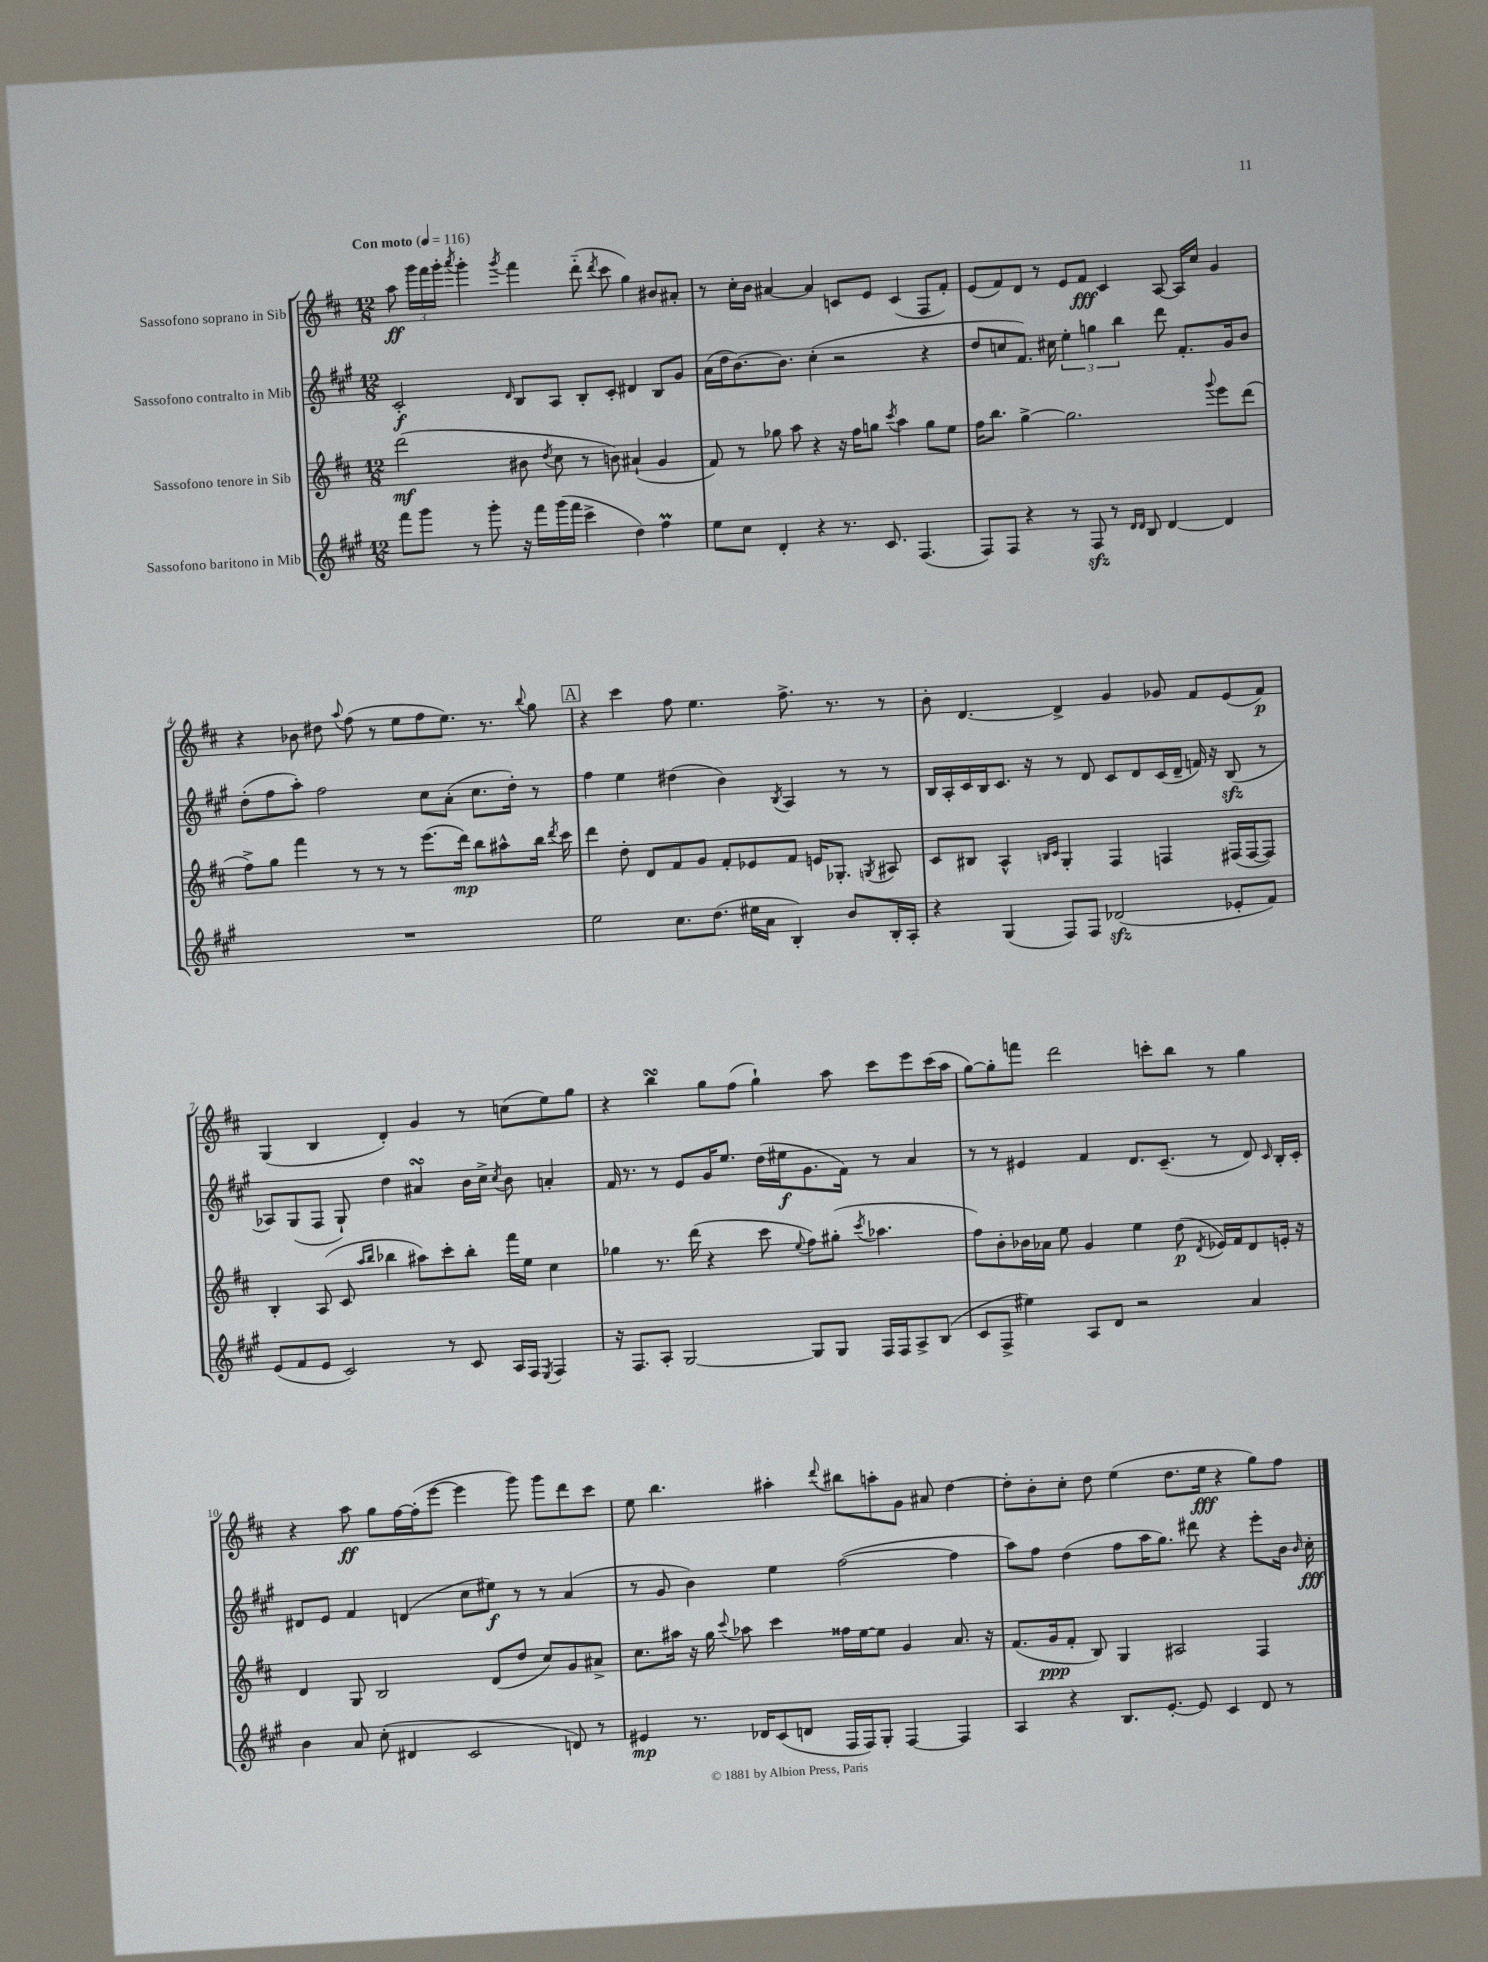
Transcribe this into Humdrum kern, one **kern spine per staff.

**kern	**dynam	**kern	**dynam	**kern	**dynam	**kern	**dynam
*part4	*part4	*part3	*part3	*part2	*part2	*part1	*part1
*staff4	*staff4	*staff3	*staff3	*staff2	*staff2	*staff1	*staff1
*I"Sassofono baritono in Mib	*	*I"Sassofono tenore in Sib	*	*I"Sassofono contralto in Mib	*	*I"Sassofono soprano in Sib	*
*clefG2	*	*clefG2	*	*clefG2	*	*clefG2	*
*k[f#c#g#]	*	*k[f#c#]	*	*k[f#c#g#]	*	*k[f#c#]	*
*M12/8	*	*M12/8	*	*M12/8	*	*M12/8	*
*MM116	*	*MM116	*	*MM116	*	*MM116	*
=1	=1	=1	=1	=1	=1	=1	=1
!	!	!	!	!	!	!LO:TX:a:B:t=Con moto	!
8fff#\L	.	(2ddd\	mf	2c#'/	f	8aa\	ff
8ggg#\J	.	.	.	.	.	24ggg\LL	.
.	.	.	.	.	.	24fff#\	.
.	.	.	.	.	.	24ggg'\JJ	.
.	.	.	.	.	.	8qaaa/	.
8r	.	.	.	.	.	4ggg'\	.
8ggg#'\	.	.	.	.	.	.	.
.	.	.	.	16qqd/	.	8qggg/	.
16r	.	8b#X\	.	8B/L	.	4fff#\	.
16fff#\LL	.	.	.	.	.	.	.
.	.	8qdd/	.	.	.	.	.
(16ggg#\	.	8cc#\	.	8A/J	.	.	.
16fff#\JJ	.	.	.	.	.	.	.
4ccc#^\	.	8r	.	8B'/L	.	(8ddd\	.
.	.	.	.	.	.	8qddd/	.
.	.	8bn\)	.	8c#'/J	.	8ccc#\	.
4dd\)	.	(4a#X`/	.	4d#X/	.	4gg\)	.
4ff#M\	.	4g/	.	8B/L	.	8b#X/L	.
.	.	.	.	8g#/J	.	8a#X'/J	.
=2	=2	=2	=2	=2	=2	=2	=2
8ee\L	.	8f#/)	.	(16a\LL	.	8r	.
.	.	.	.	16dd\J	.	.	.
8cc#\J	.	8r	.	[8.b\)	.	16cc#'\LL	.
.	.	.	.	.	.	16b\JJ	.
4d'/	.	8gg-X\	.	.	.	[4a#X/	.
.	.	.	.	8.b\J]	.	.	.
.	.	8aa\	.	.	.	.	.
4r	.	4r	.	(4cc#'\	.	4a#/]	.
8.r	.	16r	.	2r	.	8cn/L	.
.	.	16ff#\KL	.	.	.	.	.
.	.	8ggn\J	.	.	.	8e/J	.
8.c#/	.	.	.	.	.	.	.
.	.	8qccc#/	.	.	.	.	.
.	.	4aa\	.	.	.	(4c/	.
(4.F#/	.	.	.	.	.	.	.
.	.	8gg\L	.	4r	.	8F#/L	.
.	.	8ee\J	.	.	.	8f#'/J)	.
=3	=3	=3	=3	=3	=3	=3	=3
8F#/L)	.	16ff#\KL	.	8dd/L	.	(8e/L	.
.	.	8.bb\J	.	.	.	.	.
8F#/J	.	.	.	8ccn/	.	8f#/)	.
4r	.	[4gg^\	.	8.f#/J)	.	8d/J	.
.	.	.	.	.	.	8r	.
.	.	.	.	16cc#X\	.	.	.
8r	.	2.gg\]	.	6ee'\	.	8e/L	.
8F#zz/	.	.	.	.	.	8f#/J	fff
.	.	.	.	6ggn\	.	.	.
8r	.	.	.	.	.	4c#/	.
.	.	.	.	6bb\	.	.	.
16qqd/LL	.	.	.	.	.	.	.
16qqd/JJ	.	.	.	.	.	.	.
8B/	.	.	.	.	.	.	.
[4d/	.	.	.	8ddd\	.	[8A/	.
.	.	.	.	8.f#'/L	.	16A/LL]	.
.	.	.	.	.	.	16cc#/JJ	.
.	.	8qqggg/	.	.	.	.	.
4d/]	.	8eee\L	.	.	.	4g/	.
.	.	.	.	16g#/k	.	.	.
.	.	(8ddd\J	.	8b/J	.	.	.
!!LO:LB:g=z
=4	=4	=4	=4	=4	=4	=4	=4
1.r	.	8ff#^\L)	.	(8dd'\L	.	4r	.
.	.	8gg\J	.	8ff#\	.	.	.
.	.	4fff#\	.	8aa'\J)	.	8b-X\	.
.	.	.	.	2ff#\	.	8dd#X\	.
.	.	.	.	.	.	8qqaa/	.
.	.	8r	.	.	.	(8ff#\	.
.	.	8r	.	.	.	8r	.
.	.	8r	.	.	.	8ee\L	.
.	.	(8.eee\L	.	8cc#\L	.	8ff#\	.
.	.	.	.	(8a'\J	.	8.ee\J)	.
.	.	16ddd\Jk)	mp	.	.	.	.
.	.	8bb\L	.	8.cc#\L	.	.	.
.	.	.	.	.	.	8.r	.
.	.	8aa#X^^\	.	.	.	.	.
.	.	.	.	16dd'\Jk)	.	.	.
.	.	.	.	.	.	8qqbb/	.
.	.	16bb\Jk	.	8r	.	8gg\	.
.	.	8qddd/	.	.	.	.	.
.	.	16ccc#\	.	.	.	.	.
!!LO:REH:place=s1:t=A
=5	=5	=5	=5	=5	=5	=5	=5
2ee\	.	4ddd\	.	4ff#\	.	4r	.
.	.	8dd'\	.	4ee\	.	4ccc#\	.
.	.	8d/L	.	.	.	.	.
8.cc#\L	.	8f#/	.	(4dd#X\	.	8ff#\	.
.	.	8g/J	.	.	.	4.ee\	.
(8.dd\J	.	.	.	.	.	.	.
.	.	8f#'/L	.	4b\)	.	.	.
16ee#X\LL	.	8e-X/	.	.	.	.	.
16a\JJ	.	.	.	.	.	.	.
.	.	.	.	8qB/	.	.	.
4B'/)	.	8f#/J	.	4A/	.	8.ff#^\	.
.	.	16en/KL	.	.	.	.	.
.	.	8.G-X'/J	.	.	.	8.r	.
8b/L	.	.	.	8r	.	.	.
.	.	8qGn/	.	.	.	.	.
16B'/L	.	8A#X/	.	8r	.	8r	.
16A'/JJ	.	.	.	.	.	.	.
=6	=6	=6	=6	=6	=6	=6	=6
4r	.	8c#/L	.	16B/LL	.	8b'\	.
.	.	.	.	16A'/	.	.	.
.	.	8B#X/J	.	16c#/	.	[4.d/	.
.	.	.	.	16B/J	.	.	.
(4G#/	.	4A^^/	.	8.c#/J	.	.	.
.	.	.	.	16r	.	.	.
.	.	16qqBn/LL	.	.	.	.	.
.	.	16qqc#/JJ	.	.	.	.	.
8F#/L)	.	4G'/	.	8r	.	4d^/]	.
8F#/J	.	.	.	8d/	.	.	.
(2d-Xzz/	.	4F#/	.	8c#/L	.	4g/	.
.	.	.	.	8d/	.	.	.
.	.	4Fn/	.	(16c#/L	.	8g-X/	.
.	.	.	.	16d~/JJ	.	.	.
.	.	.	.	16fn/)	.	8f#/L	.
.	.	.	.	16r	.	.	.
8e-X'/L	.	(16F#X/LL	.	(8Bzz/	.	(8e/	.
.	.	[16F#/J	.	.	.	.	.
8f#/J)	.	8F#/J])	.	8r	.	8f#/J)	p
!!LO:LB:g=z
=7	=7	=7	=7	=7	=7	=7	=7
(8e/L	.	4B'/	.	8A-X/L)	.	(4G/	.
8f#/	.	.	.	(8G#/	.	.	.
8e/J	.	(8A/	.	8F#/J	.	4B/	.
2c#/)	.	8c#/	.	8G#`/)	.	.	.
.	.	16qqaa/LL	.	.	.	.	.
.	.	16qqbb/JJ	.	.	.	.	.
.	.	4bb-X\	.	4dd\	.	4d'/)	.
.	.	8aa#X\L)	.	4a#XsSsS/	.	4g/	.
8r	.	8ccc#'\	.	.	.	.	.
8c#/	.	8bb-'\J	.	16b\LL	.	8r	.
.	.	.	.	16cc#^\JJ	.	.	.
.	.	.	.	8qcc#/	.	.	.
16A/LL	.	16fff#\LL	.	8b\	.	(8ccn\L	.
16F#/JJ	.	16ee\JJ	.	.	.	.	.
8qE/	.	.	.	.	.	.	.
4F#/	.	4cc#\	.	4an'/	.	8ee\)	.
.	.	.	.	.	.	8gg\J	.
=8	=8	=8	=8	=8	=8	=8	=8
16r	.	4gg-X\	.	16f#/	.	4r	.
8.F#/L	.	.	.	8.r	.	.	.
8A'/J	.	8.r	.	8r	.	4bbsSSS\	.
[2G#/	.	.	.	8e/L	.	.	.
.	.	(16ddd\	.	.	.	.	.
.	.	4r	.	16g#/K	.	8gg\L	.
.	.	.	.	8.ee/J	.	.	.
.	.	.	.	.	.	(8ff#\J	.
.	.	8ccc#\	.	(16dd\LL	.	4gg`\)	.
.	.	.	.	16ee#X\J	f	.	.
.	.	8qqee/	.	.	.	.	.
8G#/L]	.	8ff#\L)	.	8.g#\	.	.	.
8G#/J	.	(8gg#X'\J	.	.	.	8aa\	.
.	.	.	.	16f#\Jk)	.	.	.
.	.	8qccc#/	.	.	.	.	.
16F#/LL	.	4.aa-X\	.	8r	.	8ccc#\L	.
16F#/J	.	.	.	.	.	.	.
8A^/	.	.	.	4a/	.	8eee\	.
(8B/J	.	.	.	.	.	(16ccc#\L	.
.	.	.	.	.	.	16aa\JJ	.
=9	=9	=9	=9	=9	=9	=9	=9
8c#/L	.	8ff#\L)	.	8r	.	[8gg\L)	.
8F#^/J	.	8b'\	.	8r	.	8gg'\]	.
4ee#X\)	.	16b-X\L	.	4e#X/	.	8fffn\J	.
.	.	16a-X\JJ	.	.	.	.	.
.	.	8ee\	.	.	.	2ddd\	.
8A/L	.	4g/	.	4f#/	.	.	.
8d/J	.	.	.	.	.	.	.
2r	.	4ee\	.	8.d/L	.	.	.
.	.	.	.	.	.	8cccn'\L	.
.	.	.	.	(8.c#~/J	.	.	.
.	.	(8dd\	p	.	.	8bb\J	.
.	.	8qd/	.	.	.	.	.
.	.	16e-X/LL)	.	8r	.	8r	.
.	.	16f#/J	.	.	.	.	.
4a/	.	8d/	.	8d/)	.	4gg\	.
.	.	.	.	16qqc#/	.	.	.
.	.	16en'/Jk	.	16B'/LL	.	.	.
.	.	16r	.	16c#'/JJ	.	.	.
!!LO:LB:g=z
=10	=10	=10	=10	=10	=10	=10	=10
4b\	.	4d/	.	8d#X/L	.	4r	.
.	.	.	.	8e/J	.	.	.
8a/	.	8G/	.	4f#/	.	8aa\	ff
(8cc#'\	.	2B/	.	.	.	8gg\L	.
4d#X/	.	.	.	(4dn/	.	[16ff#\L	.
.	.	.	.	.	.	(16ff#'\J]	.
.	.	.	.	.	.	[8eee\J	.
2c#/	.	.	.	8cc#\L	.	4eee\]	.
.	.	(8d/L	.	8ee#X\J)	f	.	.
.	.	8dd/J	.	8r	.	8ggg\)	.
.	.	8cc#/L)	.	8r	.	8ggg\L	.
8dn/)	.	8g/	.	(4a/	.	8ddd\	.
8r	.	8a#X^/J	.	.	.	8ccc#\J	.
=11	=11	=11	=11	=11	=11	=11	=11
4e#X/	mp	8.cc#\L	.	8r	.	8ee\	.
.	.	.	.	8g#/	.	4.bb\	.
.	.	16aa#X\Jk	.	.	.	.	.
8.r	.	16r	.	4b\)	.	.	.
.	.	16gg\	.	.	.	.	.
.	.	8qqccc#/	.	.	.	.	.
.	.	8aa-X\	.	.	.	.	.
16d-X/KL	.	.	.	.	.	.	.
(8c#/	.	4ccc#\	.	4ee\	.	4aa#X'\	.
8dn/J	.	.	.	.	.	.	.
.	.	.	.	.	.	8qqddd/	.
16F#/LL	.	16ff##X\LL	.	([2ff#\	.	8bb#X\L	.
16F#/J)	.	[16ee\J	.	.	.	.	.
8G#'/J	.	8ee\J]	.	.	.	8aan'\	.
[4F#/	.	4g/	.	.	.	8g\J	.
.	.	.	.	.	.	8a#X/	.
4F#/]	.	8.a/	.	4ff#\]	.	[4dd\	.
.	.	16r	.	.	.	.	.
=12	=12	=12	=12	=12	=12	=12	=12
4A/	.	(8.f#/L	.	8aa\L)	.	8dd'\L]	.
.	.	.	.	8ff#\J	.	8b'\	.
.	.	16g/k	ppp	.	.	.	.
4r	.	8f#'/J	.	(4dd\	.	8cc#'\J	.
.	.	8B/)	.	.	.	8dd\	.
8.B/L	.	4G/	.	8ff#\L	.	(4ee\	.
.	.	.	.	16aa\K	.	.	.
[8.e'/J	.	.	.	8.gg#\J)	.	.	.
.	.	2A#X/	.	.	.	8.dd\L	.
8e/]	.	.	.	8ddd#X\	.	.	.
.	.	.	.	.	.	16ee\Jk	fff
4c#/	.	.	.	4r	.	4r	.
8d/	.	4F#/	.	8eee'\L	.	8gg\L)	.
8r	.	.	.	16b\Jk	.	8ff#\J	.
.	.	.	.	16qqb/	.	.	.
.	.	.	.	16cc#'\	fff	.	.
==	==	==	==	==	==	==	==
*-	*-	*-	*-	*-	*-	*-	*-
